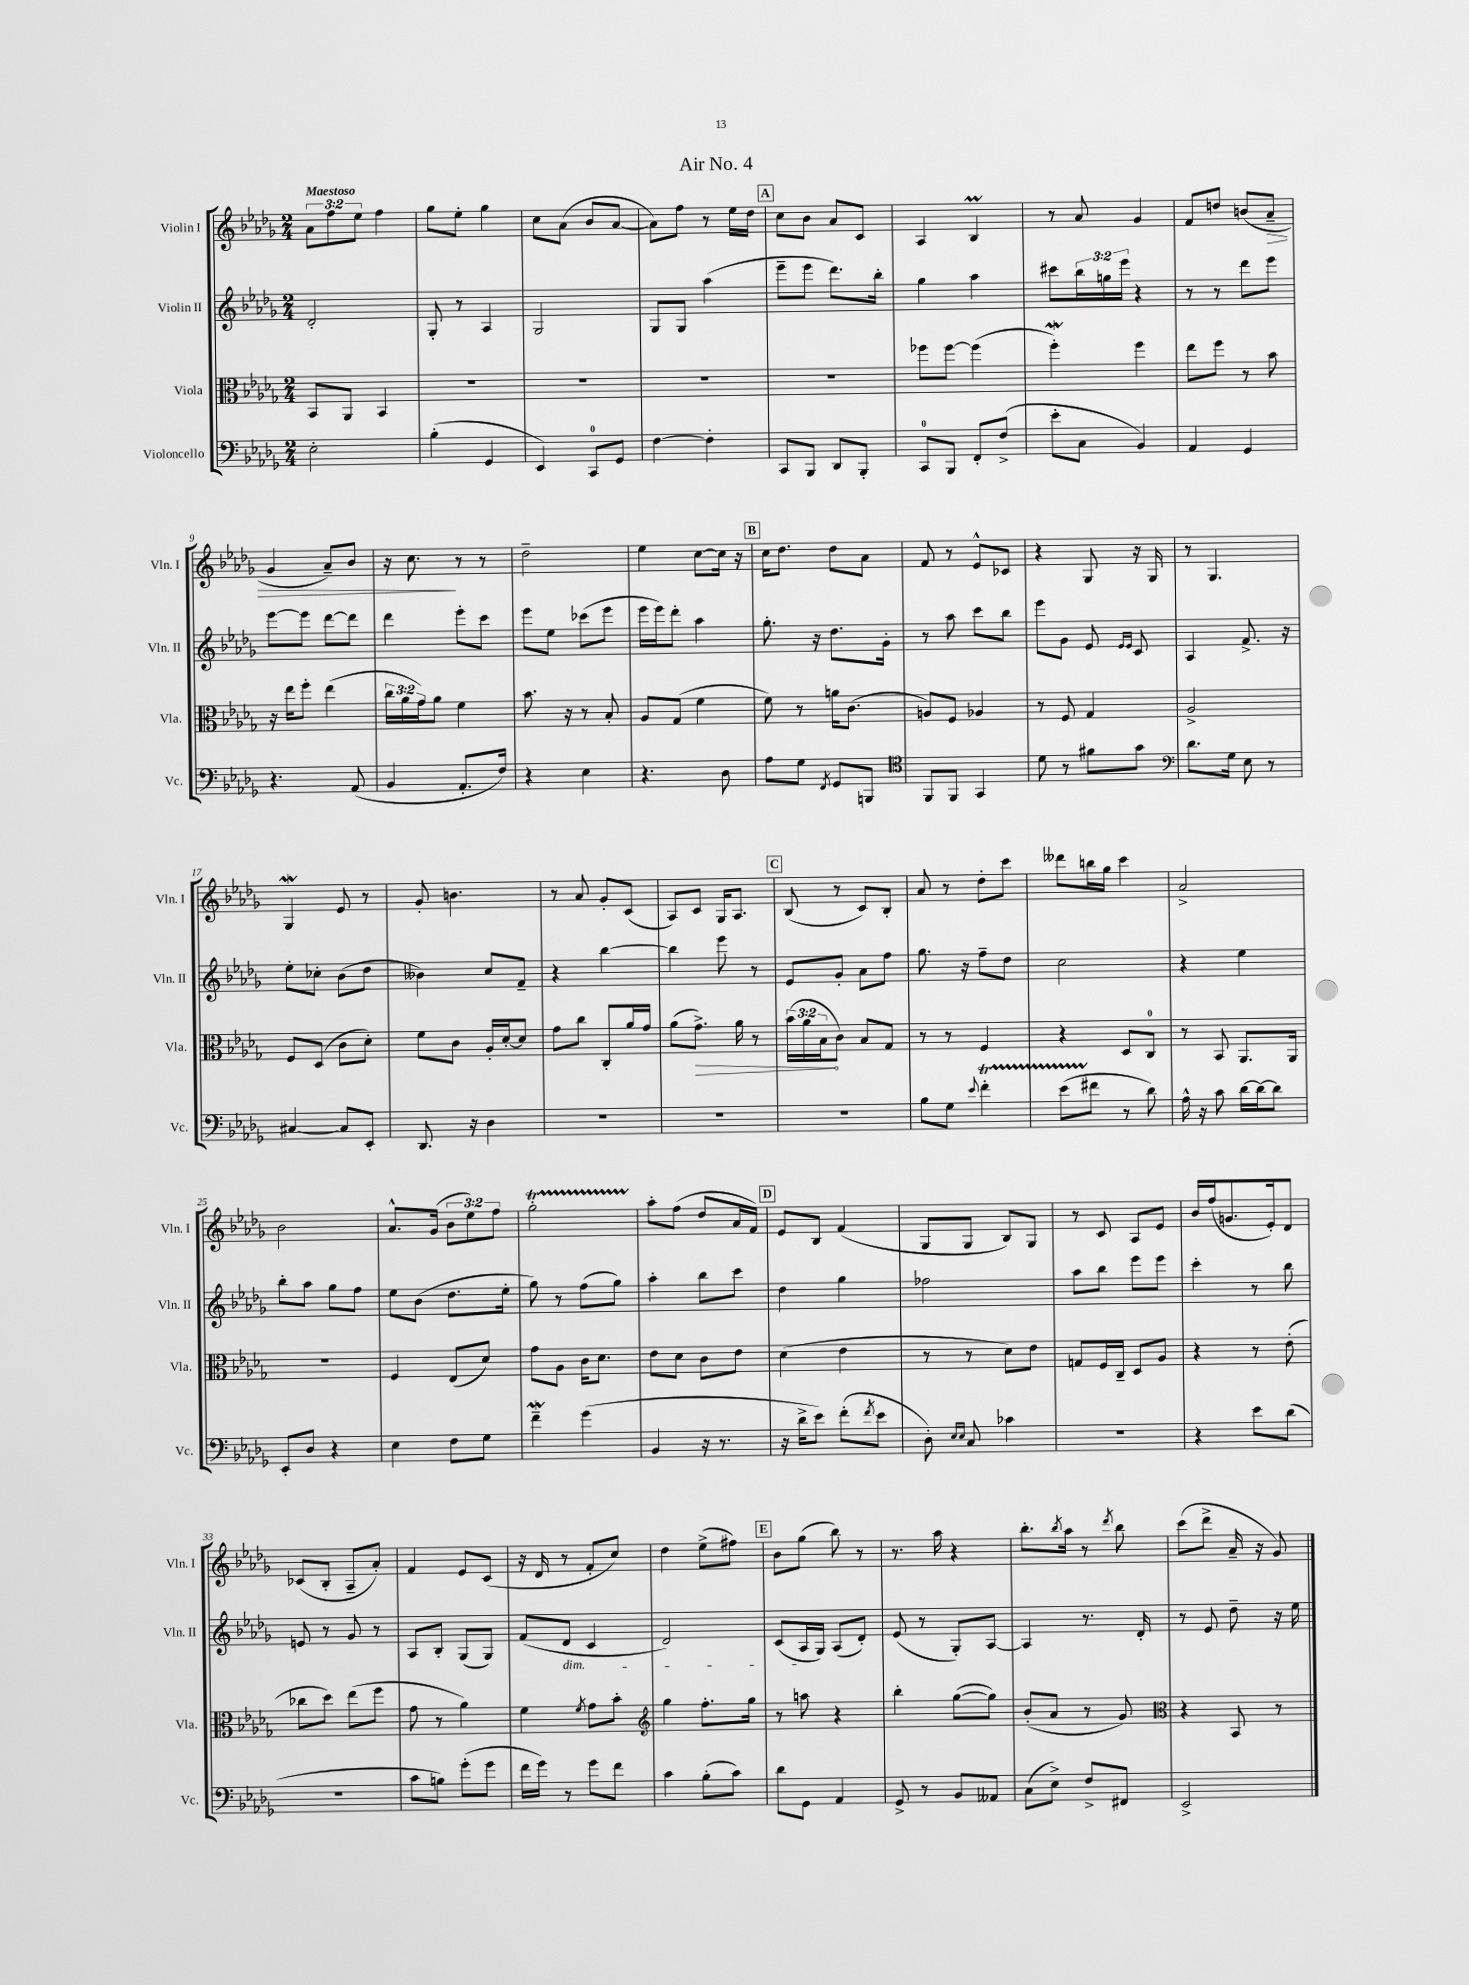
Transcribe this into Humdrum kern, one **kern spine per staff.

**kern	**kern	**kern	**kern
*staff4	*staff3	*staff2	*staff1
*clefF4	*clefC3	*clefG2	*clefG2
*k[b-e-a-d-g-]	*k[b-e-a-d-g-]	*k[b-e-a-d-g-]	*k[b-e-a-d-g-]
*M2/4	*M2/4	*M2/4	*M2/4
2E-'	8BB-	2d-'	12a-
.	.	.	12ff
.	8AA-	.	.
.	.	.	12ee-
.	4BB-	.	4ff
=	=	=	=
(4B-'	2r	8G-'	8gg-
.	.	8r	8ee-'
4GG-	.	4A-	4gg-
=	=	=	=
4EE-)	2r	2G-	8cc
.	.	.	(8a-
8CC	.	.	8b-
8GG-	.	.	[8a-
=	=	=	=
[4F	2r	8G-	8a-])
.	.	8G-	8ff
4F']	.	(4aa-	8r
.	.	.	16ee-
.	.	.	16dd-
=	=	=	=
8CC	2r	8eee-~	8cc
8BBB-	.	8eee-	8b-
8DD-	.	8.ddd-)	8a-
8BBB-'	.	.	8c
.	.	16bb-'	.
=	=	=	=
8CC	8ff-	4gg-	4A-
8BBB-	[8ff-	.	.
8FF'	(4ff-]	4aa-	4B-
(8F^	.	.	.
=	=	=	=
8e-'	4ff')	8ccc#	8r
8C	.	24bb-	8a-
.	.	24gg	.
.	.	24eee-	.
4BB-)	4ff	4r	4g-
=	=	=	=
4AA-	8ee-	8r	8f
.	8ff	8r	8dd
4GG-	8r	8ddd-	(8b
.	8b-	8eee-	8a-~
=	=	=	=
4.r	16r	[8eee-	4g-
.	16ee-	.	.
.	8ff'	8eee-]	.
.	(4ee-	[8ddd-	8a-~)
(8AA-	.	8ddd-]	8b-
=	=	=	=
4BB-	24cc	4ddd-	16r
.	24a-	.	.
.	.	.	8.cc
.	24g-)	.	.
.	8a-	.	.
8.AA-'	4f	8eee-'	8r
.	.	8ccc	8r
16F)	.	.	.
=	=	=	=
4r	8.b-	8eee-	2dd-~
.	.	8ee-	.
.	16r	.	.
4E-	8r	(8ccc-	.
.	8B-'	8eee-	.
=	=	=	=
4.r	8A-	16eee-	4ee-
.	.	16eee-)	.
.	(8G-	8ddd-'	.
.	4f	4aa-	[8cc
8D-	.	.	16cc]
.	.	.	16r
=	=	=	=
8A-	8f)	8.gg-'	16cc
.	.	.	8.dd-
8G-	8r	.	.
.	.	16r	.
8qFF	.	.	.
8GG-	16a	8.dd-	8dd-
.	(8.c	.	.
8BBB	.	.	8a-
.	.	16g-'	.
=	=	=	=
*clefC4	*	*	*
8FF	8A)	8r	8f
8FF	8F	8aa-	8r
4GG-	4A-	8ccc	8e-^^
.	.	8bb-	8c-
=	=	=	=
8d-	8r	8eee-	4r
8r	8F	8g-	.
8f#	4G-	8e-	8G-
.	.	16qqe-	.
.	.	16qqe-	.
8g-	.	8c	16r
.	.	.	16G-
=	=	=	=
*clefF4	*	*	*
8.d-	2A-^	4A-	8r
.	.	.	4.G-
16G-	.	.	.
8E-	.	8.f^	.
8r	.	.	.
.	.	16r	.
=	=	=	=
[4C#	8F	8ee-'	4G-
.	(8D-	8cc-'	.
8C#]	8c	(8b-	8e-
8EE-'	8d-')	8dd-	8r
=	=	=	=
8.DD-	8f	4b--)	8g-'
.	8c	.	4.b
16r	.	.	.
4D-	16A-'	8cc	.
.	[16d-'	.	.
.	8d-]	8f~	.
=	=	=	=
2r	8g-	4r	8r
.	8cc	.	8a-
.	8C'	[4bb-	8g-'
.	16a-	.	(8c
.	16g-	.	.
=	=	=	=
2r	(8a-	4bb-]	8A-)
.	8.g-^)	.	8c
.	.	8eee-	16G-
.	16a-	.	8.A-
.	8r	8r	.
=	=	=	=
2r	(24b-	8e-	(8B-
.	24a-	.	.
.	24B-	.	.
.	8c)	8g-'	8r
.	8B-	8a-	8c)
.	8G-	8ff	8B-'
=	=	=	=
8B-	8r	8.gg-	8a-
8G-	8r	.	8r
.	.	16r	.
8qqe-	.	.	.
4f'	4F	8ff~	8dd-'
.	.	8dd-	8ccc
=	=	=	=
(8e-	4r	2cc	8ddd--
8f#	.	.	16bb
.	.	.	16gg-
8r	8D-	.	4ccc
8d-)	8C	.	.
=	=	=	=
16A-^^	8r	4r	2a-^
16r	.	.	.
8c	8BB-	.	.
[16d-	8.AA-	4ee-	.
16d-_	.	.	.
8d-]	.	.	.
.	16AA-	.	.
=	=	=	=
8EE-'	2r	8bb-'	2b-
8D-	.	8aa-	.
4r	.	8gg-	.
.	.	8ff	.
=	=	=	=
4E-	4F	8ee-	8.a-^^
.	.	(8b-	.
.	.	.	(16g-
8F	(8E-	8.dd-	12b-
.	.	.	12ee-)
8G-	8d-)	.	.
.	.	.	12ff
.	.	16ee-'	.
=	=	=	=
4f~	8g-	8gg-)	2gg-'
.	8A-	8r	.
(4g-	16c	(8ff	.
.	8.d-	.	.
.	.	8gg-)	.
=	=	=	=
4BB-	8e-	4aa-'	8aa-'
.	8d-	.	(8ff
16r	8c	8bb-	8dd-
8.r	.	.	.
.	8e-	8ccc	16a-
.	.	.	16f)
=	=	=	=
16r	(4d-	4dd-	8e-
16d-^	.	.	.
8e-)	.	.	8B-
(8f'	4e-	4gg-	(4f
8qf	.	.	.
8e-	.	.	.
=	=	=	=
8D-')	8r	2ff-	8G-
16qqE-	.	.	.
16qqE-	.	.	.
8C	8r	.	8G-
4c-	8d-)	.	8B-)
.	8e-	.	8G-
=	=	=	=
2r	8G	8aa-	8r
.	16F	8bb-	8c
.	16C~	.	.
.	8D-	8eee-	8A-
.	8A-	8eee-	8e-
=	=	=	=
4r	4r	4ccc'	16b-
.	.	.	(16ff
.	.	.	8.g
8e-	8r	8r	.
.	.	.	16e-')
(8d-	(8e-'	8bb-	8d-
=	=	=	=
2r	8cc-	8e	(8c-
.	8dd-)	8r	8B-'
.	(8ee-	8g-	8A-~
.	8ff	8r	8a-')
=	=	=	=
8c	8g-	8A-	4f
8B)	8r	8B-'	.
(8g-'	4a-)	(8G-	8e-
8g-	.	8G-)	(8c
=	=	=	=
16f	4f	(8f	16r
16g-)	.	.	16d-
8r	.	8d-	8r
.	8qf	.	.
8g-	8g-	4c	8f'
8f	8b-'	.	8cc)
=	=	=	=
*	*clefG2	*	*
4c	4gg-	2d-)	4dd-
(8B-'	8.ff'	.	(8ee-^
8c)	.	.	8ff#)
.	16gg-	.	.
=	=	=	=
8d-	8r	(8c	8b-
8GG-	8aa	16A-	(8gg-
.	.	16G-)	.
4AA-	4r	(8A-	8bb-)
.	.	8d-')	8r
=	=	=	=
8GG-^	4bb-'	(8e-	8.r
8r	.	8r	.
.	.	.	16aa-
8BB-	([8gg-	8G-')	4r
8AA--	8gg-])	[8A-	.
=	=	=	=
(8C	(8b-'	4A-]	8.bb-'
8E-^)	8a-	.	.
.	.	.	8qbb-
.	.	.	16aa-
8F^	8r	8.r	8r
.	.	.	8qddd-
8FF#	8g-)	.	8bb-
.	.	16d-'	.
=	=	=	=
*	*clefC3	*	*
2EE-^	4r	8r	(8ccc
.	.	8e-	8ddd-^
.	8BB-	8dd-~	16a-~
.	.	.	16r
.	8r	16r	8g-)
.	.	16ee-	.
==	==	==	==
*-	*-	*-	*-
